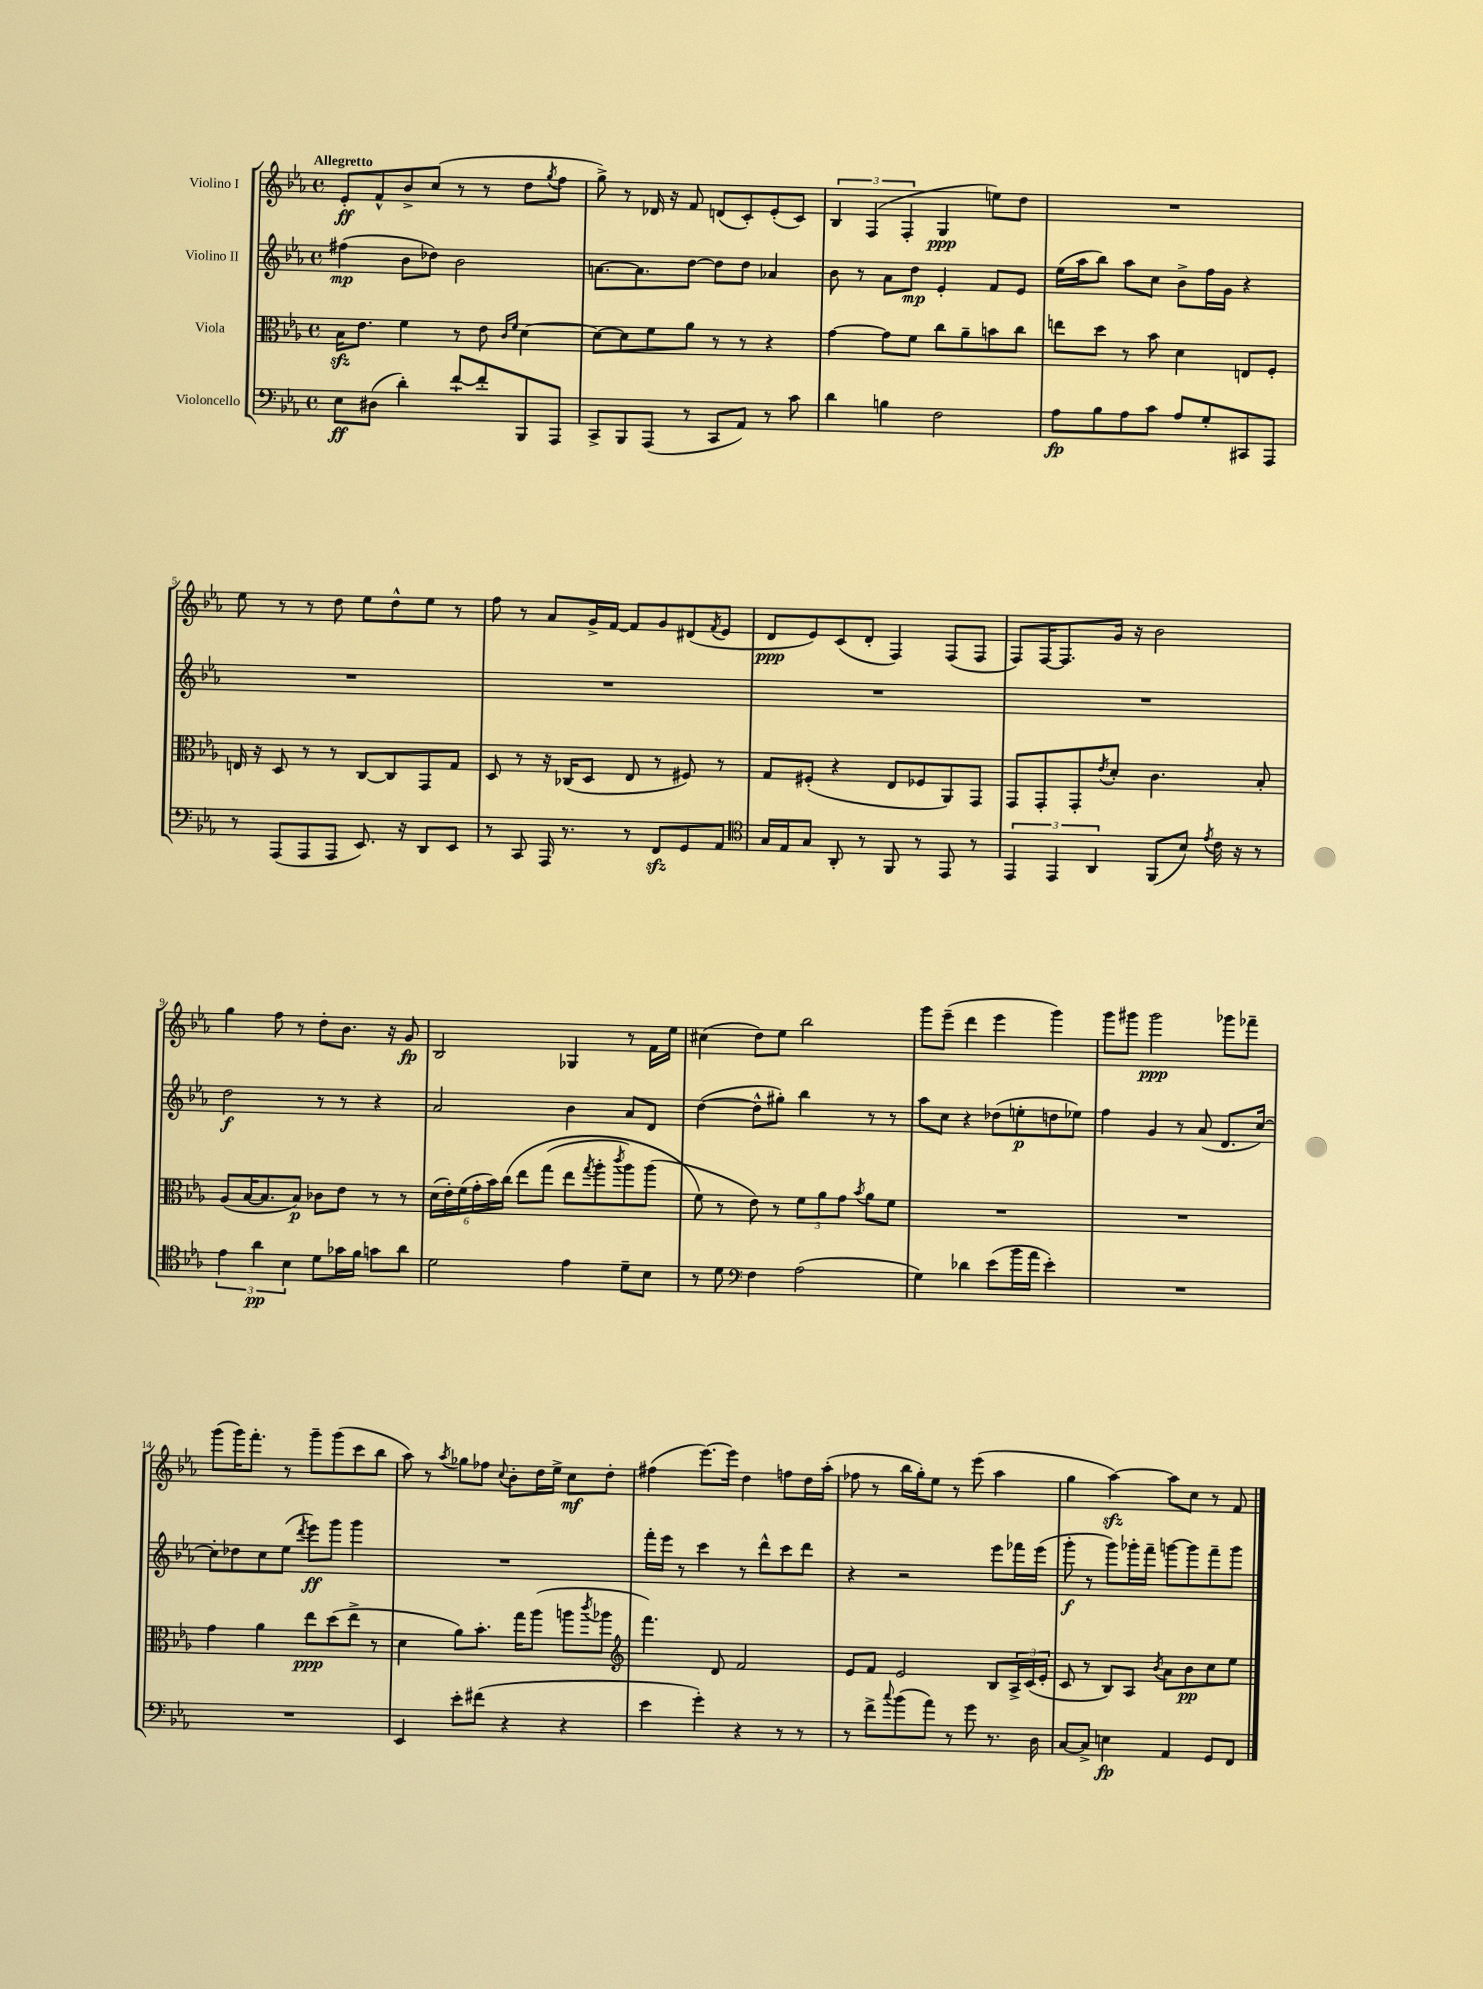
<<
\new StaffGroup <<
\new Staff = "s0" \with { instrumentName = "Violino I" } {
    \clef treble \key ees \major \defaultTimeSignature \time 4/4 \tempo "Allegretto"
    ees'8-.\ff f'8-^ bes'8-> c''8( r8 r8 d''8 \acciaccatura { g''8 } f''8 |
    g''8->) r8 des'16 r16 f'8 d'8( c'8-.) ees'8-.( c'8) |
    \tuplet 3/2 { bes4 f4( f4-. } g4\ppp e''8) d''8 |
    R1 |
    ees''8 r8 r8 d''8 ees''8 d''8-^ ees''8 r8 |
    f''8 r8 aes'8 g'16-> f'16~ f'8 g'8 dis'8( \acciaccatura { f'8 } ees'8 |
    d'8\ppp ees'8) c'8( d'8-. f4) f8( f8 |
    f8) f16~ f8. g'16 r16 bes'2 |
    g''4 f''8 r8 d''8-. bes'8. r16 g'8\fp |
    bes2 ges4 r8 f'16 ees''16 |
    cis''4( d''8) ees''8 bes''2 |
    g'''8 ees'''8--( d'''4 ees'''4 g'''4) |
    g'''8 gis'''8 gis'''2\ppp ges'''8 fes'''8-- |
    g'''8( g'''16) f'''8.-. r8 g'''8-- g'''8( c'''8 bes''8 |
    aes''8) r8 \acciaccatura { aes''8 } ges''8 fes''8 \appoggiatura { c''8 } bes'8-. d''16 ees''16-> c''8\mf d''8-. |
    fis''4( ees'''8.~) ees'''16 d''4 f''8 d''16 aes''16-.( |
    fes''8 r8 bes''16 g''16-.) ees''8 r8 ees'''8( aes''4 |
    g''4 aes''4~\sfz) aes''8 c''8 r8 f'8 \bar "|." |
}
\new Staff = "s1" \with { instrumentName = "Violino II" } {
    \clef treble \key ees \major \defaultTimeSignature \time 4/4
    fis''4\mp( bes'8 des''8) bes'2 |
    a'8.~ a'8. d''8~ d''8 d''8 aes'4 |
    bes'8 r8 aes'8 d''8\mp ees'4-. f'8 ees'8 |
    ees''16( aes''16 bes''8) aes''8 c''8 bes'8-> f''16 g'16 r4 |
    R1 |
    R1 |
    R1 |
    R1 |
    d''2\f r8 r8 r4 |
    aes'2 bes'4 aes'8 d'8 |
    d''4~( d''8-^ gis''8-.) bes''4 r8 r8 |
    aes''8 c''8 r4 des''8( e''8-.\p d''8 ees''8) |
    f''4 g'4 r8 aes'8( d'8. c''16~) |
    c''8-. des''8 c''8 ees''8( \acciaccatura { d'''8 } ees'''8\ff) g'''8 g'''4 |
    R1 |
    f'''16-. ees'''16 r8 c'''4 r8 d'''8-^ c'''8 d'''8 |
    r4 r2 ees'''8 fes'''16 ees'''16( |
    g'''8-.\f r8 g'''8) ges'''16-. f'''16-- g'''8~ g'''8 f'''8-- g'''8 \bar "|." |
}
\new Staff = "s2" \with { instrumentName = "Viola" } {
    \clef alto \key ees \major \defaultTimeSignature \time 4/4
    bes16\sfz ees'8. f'4 r8 ees'8 \grace { c'16 f'16 } d'4~ |
    d'8~ d'8 f'8 aes'8 r8 r8 r4 |
    g'4~ g'8 f'8 c''8 aes'8-- b'8 c''8 |
    e''8 d''8 r8 bes'8 d'4 e8 f8-. |
    e16 r16 d8 r8 r8 c8~ c8 g,8 g8 |
    d8 r8 r16 ces16( d8 ees8 r8 fis8) r8 |
    g8 fis8-.( r4 ees8 fes8 aes,8) g,8 |
    g,8 g,8-. g,8-. \acciaccatura { ees'8 } d'8-. c'4. bes8-. |
    aes8( bes16~ bes8. bes8\p) ces'8 ees'8 r8 r8 |
    \tuplet 6/4 { d'16( ees'16-.) f'16( g'16-. bes'16) c''16\( } ees''8 g''8( ees''8 \acciaccatura { g''8 } aes''8-. \acciaccatura { c'''8 } aes''8) aes''8( |
    f'8\) r8 ees'8) r8 \tuplet 3/2 { f'8 aes'8 g'8 } \acciaccatura { bes'8 } aes'8 f'8 |
    R1 |
    R1 |
    g'4 aes'4 ees''8\ppp d''8( ees''8-> r8 |
    d'4 aes'8) bes'8.-. g''16 aes''8( a''8 \acciaccatura { c'''8 } aes''8 |
    \clef treble f'''4.) d'8 f'2 |
    ees'8 f'8 ees'2 bes8 \tuplet 3/2 { aes16-> c'16( ees'16-. } |
    c'8 r8 bes8) aes8 \acciaccatura { bes'8 } aes'8 bes'8\pp c''8 ees''8 \bar "|." |
}
\new Staff = "s3" \with { instrumentName = "Violoncello" } {
    \clef bass \key ees \major \defaultTimeSignature \time 4/4
    ees8\ff dis8( d'4-.) f'8~-! f'8-. bes,,8 aes,,8 |
    c,8-> bes,,8 aes,,8( r8 c,8 aes,8) r8 c'8 |
    d'4 b4 f2 |
    aes8\fp bes8 aes8 c'8 aes8 g8-. cis,8 aes,,8 |
    r8 aes,,8( aes,,8 aes,,8 ees,8.) r16 d,8 ees,8 |
    r8 c,8 aes,,16 r8. r8 f,8\sfz g,8 aes,8 |
    \clef tenor g16 ees16 g8 aes,8-. r8 f,8 r8 ees,8 r8 |
    \tuplet 3/2 { ees,4 ees,4 aes,4 } f,8( bes8) \acciaccatura { ees'8 } c'16 r16 r8 |
    \tuplet 3/2 { ees'4 aes'4\pp bes4 } d'8 ges'16 f'16 g'8 aes'8 |
    d'2 ees'4 d'8-- bes8 |
    r8 d'8 \clef bass f4 aes2( |
    g4) des'4 ees'8( bes'16 aes'16 ees'4-.) |
    R1 |
    R1 |
    ees,4 ees'8-. fis'8( r4 r4 |
    ees'4 g'4-.) r4 r8 r8 |
    r8 f'8-> \appoggiatura { c''8 } bes'8( aes'8) r8 g'8 r8. d16 |
    c8~ c8-> e4\fp aes,4 g,8 f,8 \bar "|." |
}
>>
>>
